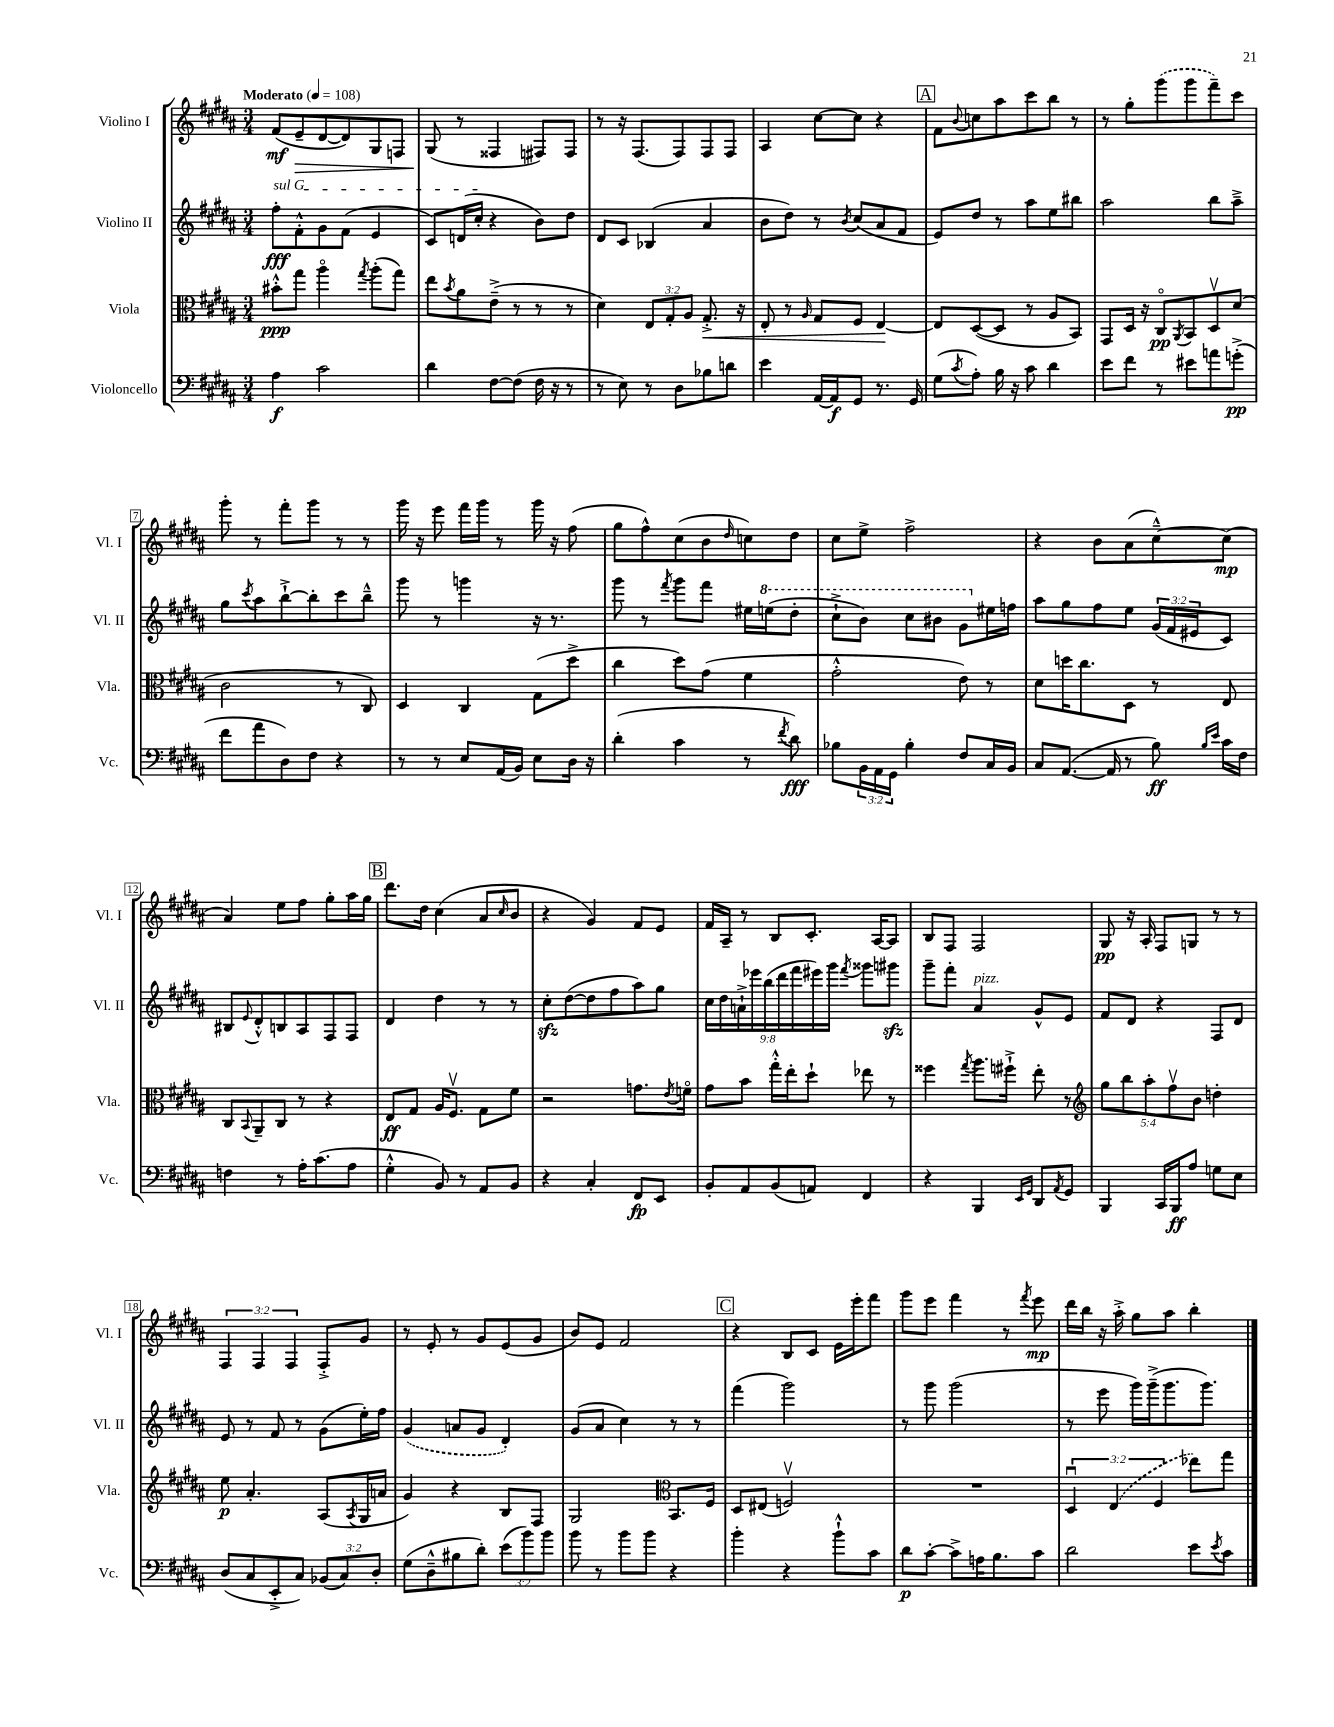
<<
\new StaffGroup <<
\new Staff = "s0" \with { instrumentName = "Violino I" shortInstrumentName = "Vl. I" } {
    \clef treble \key b \major \numericTimeSignature \time 3/4 \override Staff.TupletNumber.text = #tuplet-number::calc-fraction-text \tempo "Moderato" 4 = 108
    fis'8\mf( e'8--\> dis'8~ dis'8) gis8 f8 |
    gis8\!( r8 fisis4 fis8) fis8 |
    r8 r16 fis8.( fis8) fis8 fis8 |
    ais4 cis''8~ cis''8 r4 |
    \mark \markup { \box "A" } fis'8 \appoggiatura { b'8 } c''8 ais''8 cis'''8 b''8 r8 |
    r8 gis''8-. \once \slurDashed gis'''8( gis'''8 fis'''8--) cis'''8 |
    gis'''8-. r8 fis'''8-. gis'''8 r8 r8 |
    gis'''16 r16 e'''8 fis'''16 gis'''16 r8 gis'''16 r16 fis''8( |
    gis''8 fis''8-^) cis''8( b'8 \grace { dis''16 } c''8) dis''8 |
    cis''8 e''8-> fis''2-> |
    r4 b'8 ais'8( cis''8~---^) cis''8\mp( |
    ais'4) e''8 fis''8 gis''8-. ais''16 gis''16 |
    \mark \markup { \box "B" } dis'''8. dis''16 cis''4( ais'8 \grace { cis''16 } b'8 |
    r4 gis'4) fis'8 e'8 |
    fis'16 ais16-- r8 b8 cis'8.-. ais16~ ais8 |
    b8 fis8 fis2 |
    gis8\pp r16 ais16-. fis8 g8 r8 r8 |
    \tuplet 3/2 { fis4 fis4 fis4 } fis8-.-> gis'8 |
    r8 e'8-. r8 gis'8 e'8( gis'8 |
    b'8) e'8 fis'2 |
    \mark \markup { \box "C" } r4 b8 cis'8 e'16 e'''16-. fis'''8 |
    gis'''8 e'''8 fis'''4 r8 \acciaccatura { fis'''8 } e'''8\mp |
    dis'''16 b''16 r16 ais''16-.-> gis''8 ais''8 b''4-. \bar "|." |
}
\new Staff = "s1" \with { instrumentName = "Violino II" shortInstrumentName = "Vl. II" } {
    \clef treble \key b \major \numericTimeSignature \time 3/4 \override Staff.TupletNumber.text = #tuplet-number::calc-fraction-text
    \once \override TextSpanner.bound-details.left.text = \markup { \italic "sul G" } fis''8-.\fff\startTextSpan fis'8-.-^ gis'8 fis'8( e'4 |
    cis'8) d'16( cis''16-.\stopTextSpan r4 b'8) dis''8 |
    dis'8 cis'8 bes4( ais'4 |
    b'8 dis''8) r8 \acciaccatura { b'8 } cis''8( ais'8 fis'8 |
    \mark \markup { \box "A" } e'8) dis''8 r8 ais''8 e''8 bis''8 |
    ais''2 b''8 ais''8---> |
    gis''8 \acciaccatura { cis'''8 } ais''8 b''8~-!-> b''8-. cis'''8 b''8---^ |
    gis'''8 r8 g'''4 r16 r8. |
    gis'''8 r8 \acciaccatura { fis'''8 } gis'''8 fis'''8 eis''16 \ottava #1 e'''!16( dis'''8-. |
    cis'''8-!-> b''8) cis'''8 bis''8 gis''8 \ottava #0 eis''16 f''16 |
    ais''8 gis''8 fis''8 e''8 \tuplet 3/2 { gis'16( fis'16 eis'16 } cis'8) |
    bis8 \appoggiatura { e'8 } dis'8-.-^ b8 ais8 fis8 fis8 |
    \mark \markup { \box "B" } dis'4 dis''4 r8 r8 |
    cis''8-.\sfz dis''8~( dis''8 fis''8 ais''8) gis''8 |
    \tuplet 9/8 { cis''16 dis''16 a'16-!-> ees'''16 b''16( dis'''16 fis'''16 eis'''16) gis'''16 } \acciaccatura { fis'''8 } gisis'''8 gis'''8\sfz |
    gis'''8-- fis'''8-. ais'4^\markup { \italic "pizz." } gis'8-^ e'8 |
    fis'8 dis'8 r4 fis8 dis'8 |
    e'8 r8 fis'8 r8 gis'8( e''16-.) fis''16 |
    \once \slurDashed gis'4( a'8 gis'8 dis'4-.) |
    gis'8( ais'8 cis''4) r8 r8 |
    \mark \markup { \box "C" } fis'''4( gis'''2) |
    r8 gis'''8 gis'''2( |
    r8 e'''8 gis'''16) gis'''16--->( gis'''8. gis'''8.) \bar "|." |
}
\new Staff = "s2" \with { instrumentName = "Viola" shortInstrumentName = "Vla." } {
    \clef alto \key b \major \numericTimeSignature \time 3/4 \override Staff.TupletNumber.text = #tuplet-number::calc-fraction-text
    bis'8-.-^\ppp gis''8 ais''4\flageolet \acciaccatura { gis''8 } ais''8-.( gis''8) |
    e''8 \acciaccatura { b'8 } ais'8 e'8--->( r8 r8 r8 |
    dis'4) \tuplet 3/2 { e8 gis8-. ais8 } gis8.-.->\< r16 |
    e8-. r8 \grace { ais16 } gis8 fis8 e4~\! |
    \mark \markup { \box "A" } e8 dis8~( dis8 r8 ais8 b,8) |
    gis,8 dis16 r16 cis8\flageolet\pp \acciaccatura { ais,8 } b,8 dis8\upbow dis'8( |
    cis'2 r8 cis8) |
    dis4 cis4 gis8( dis''8-> |
    cis''4 dis''8) gis'8( fis'4 |
    gis'2-.-^ e'8) r8 |
    dis'8 d''16 cis''8. dis8 r8 e8 |
    cis8 \appoggiatura { b,8 } ais,8-- cis8 r8 r4 |
    \mark \markup { \box "B" } e8\ff gis8 ais16 fis8.\upbow gis8 fis'8 |
    r2 g'8. \acciaccatura { e'8 } f'16\flageolet |
    gis'8 b'8 gis''16-.-^ e''16-. dis''8-! ees''8 r8 |
    fisis''4 \acciaccatura { gis''8 } ais''8. fis''16-!-> e''8-. r8 |
    \clef treble \tuplet 5/4 { gis''8 b''8 ais''8-. fis''8\upbow b'8 } d''4-. |
    e''8\p ais'4.-. ais8( \acciaccatura { ais8 } gis16 a'16 |
    gis'4) r4 b8 fis8 |
    gis2 \clef alto b,8. fis16 |
    \mark \markup { \box "C" } dis8 eis8( f2\upbow) |
    R2. |
    \tuplet 3/2 { dis4\downbow \once \slurDashed e4( fis4 } ees''8) gis''8 \bar "|." |
}
\new Staff = "s3" \with { instrumentName = "Violoncello" shortInstrumentName = "Vc." } {
    \clef bass \key b \major \numericTimeSignature \time 3/4 \override Staff.TupletNumber.text = #tuplet-number::calc-fraction-text
    ais4\f cis'2 |
    dis'4 fis8~ fis8( fis16 r16 r8 |
    r8 e8) r8 dis8 bes8 d'8 |
    e'4 ais,16~ ais,16\f gis,8 r8. gis,16 |
    \mark \markup { \box "A" } gis8( \acciaccatura { cis'8 } ais8-.) b16 r16 cis'8 dis'4 |
    e'8 fis'8 r8 eis'8 a'8 g'8-.->\pp( |
    fis'8 ais'8 dis8) fis8 r4 |
    r8 r8 e8 ais,16( b,16) e8 dis16 r16 |
    dis'4-.( cis'4 r8 \acciaccatura { fis'8 } dis'8\fff) |
    bes8 \tuplet 3/2 { b,16 ais,16 gis,16 } bes4-. fis8 cis16 b,16 |
    cis8 ais,8.~( ais,16 r8 b8\ff) \grace { b16 e'16 } cis'16 fis16 |
    f4 r8 ais16-. cis'8.( ais8 |
    \mark \markup { \box "B" } gis4-.-^ b,8) r8 ais,8 b,8 |
    r4 cis4-. fis,8\fp e,8 |
    b,8-. ais,8 b,8( a,8) fis,4 |
    r4 b,,4 \grace { e,16 gis,16 } dis,8 \acciaccatura { ais,8 } gis,8 |
    b,,4 cis,16 b,,16\ff ais8 g8 e8 |
    dis8( cis8 e,8-.-> cis8) \tuplet 3/2 { bes,8( cis8) dis8-. } |
    gis8( dis8---^ bis8 dis'8-.) \tuplet 3/2 { e'8( b'8) b'8 } |
    b'8 r8 b'8 b'8 r4 |
    \mark \markup { \box "C" } b'4-. r4 b'8-!-^ cis'8 |
    dis'8\p cis'8~-. cis'8-> a16 b8. cis'8 |
    dis'2 e'8 \acciaccatura { e'8 } cis'8 \bar "|." |
}
>>
>>
\layout { \context { \Score \override BarNumber.stencil = #(make-stencil-boxer 0.1 0.3 ly:text-interface::print) } }
